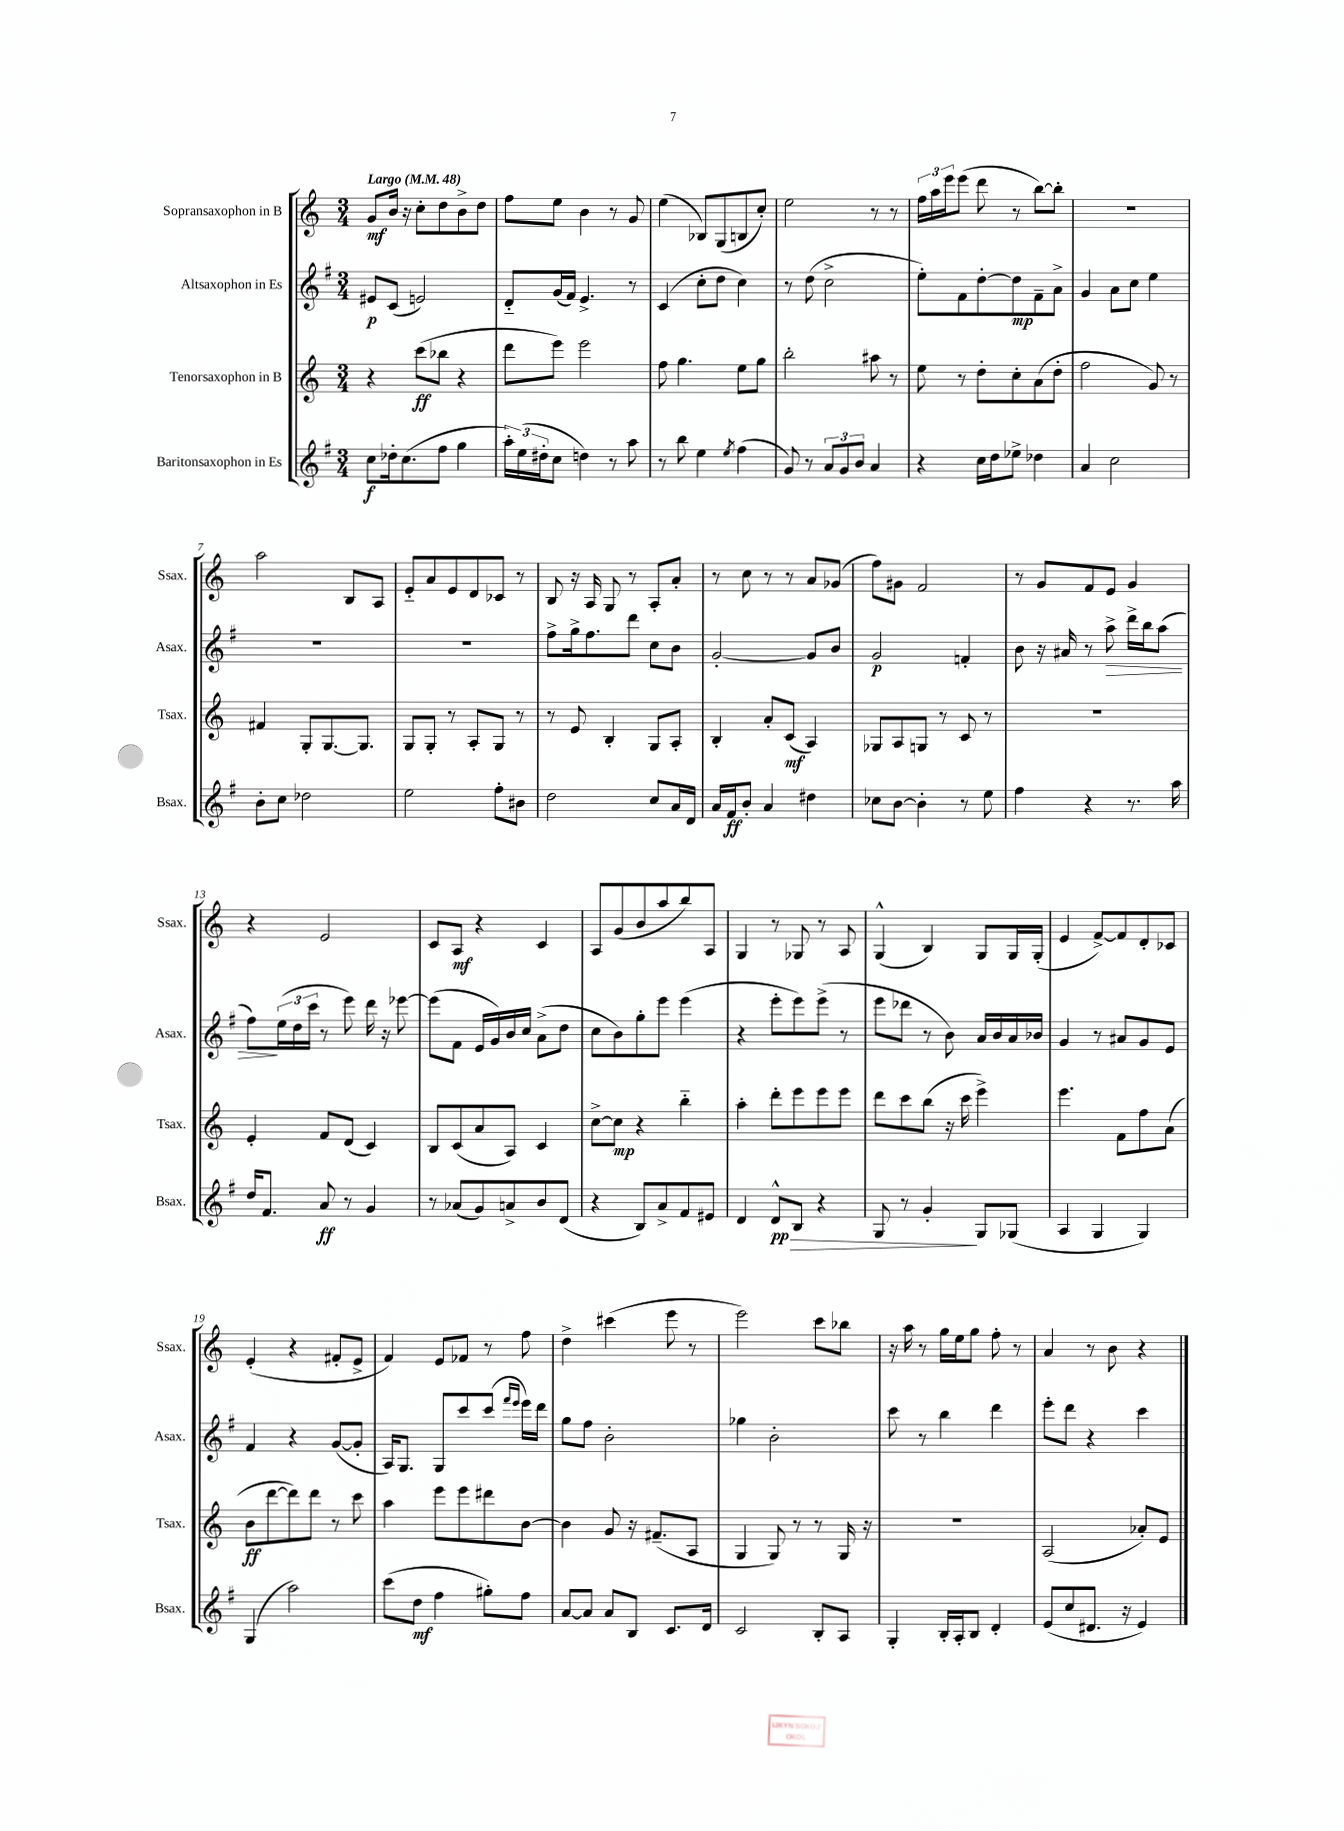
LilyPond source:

<<
\new StaffGroup <<
\new Staff = "s0" \with { instrumentName = "Sopransaxophon in B" shortInstrumentName = "Ssax." } {
    \clef treble \key c \major \numericTimeSignature \time 3/4 \tempo "Largo" 4 = 48
    g'8\mf b'16 r16 c''8-. d''8 b'8-> d''8 |
    f''8 e''8 b'4 r8 g'8 |
    e''4( bes8) g8( b8 c''8-.) |
    e''2 r8 r8 |
    \tuplet 3/2 { f''16 a''16 e'''16 } e'''8( d'''8 r8 b''8~) b''8-. |
    R2. |
    a''2 b8 a8 |
    e'8-_ a'8 e'8 d'8 ces'8 r8 |
    b8 r16 a16 g8 r8 a8-. a'8-. |
    r8 c''8 r8 r8 a'8 ges'8( |
    f''8) gis'8 f'2 |
    r8 g'8 f'8 e'8 g'4 |
    r4 e'2 |
    c'8 a8\mf r4 c'4 |
    a8 g'8( b'8 a''8 b''8) a8 |
    g4 r8 ges8 r8 a8 |
    g4-^( b4) g8 g16 g16-.( |
    e'4 f'8~->) f'8 d'8-. ces'8 |
    e'4-.( r4 fis'8-. e'8-> |
    f'4) e'8 fes'8 r8 f''8 |
    d''4-> cis'''4( e'''8 r8 |
    e'''2) c'''8 bes''8 |
    r16 a''16 r8 g''16 e''16 g''8 f''8-. r8 |
    a'4 r8 b'8 r4 \bar "|." |
}
\new Staff = "s1" \with { instrumentName = "Altsaxophon in Es" shortInstrumentName = "Asax." } {
    \clef treble \key g \major \numericTimeSignature \time 3/4
    eis'8\p c'8( e'2) |
    d'8-_ g'16( fis'16) e'4.-> r8 |
    c'4( c''8-. d''8 c''4) |
    r8 d''8( c''2-> |
    e''8-.) fis'8 d''8~-. d''8\mp fis'8-- a'8-> |
    g'4 a'8 c''8 e''4 |
    R2. |
    R2. |
    fis''8-> g''16-> fis''8. d'''8 c''8 b'8 |
    g'2~-. g'8 b'8 |
    g'2\p f'4-. |
    b'8 r16 ais'16 r8 a''8->\> d'''16-> b''16 a''8( |
    fis''8\!) \tuplet 3/2 { e''16( d''16 c'''16 } r8 e'''8) d'''16 r16 ees'''8~ |
    ees'''8( fis'8 e'16 g'16) b'16 c''16 a'8->( d''8 |
    c''8 b'8) g''8-. e'''8 e'''4( |
    r4 e'''8-. e'''8) e'''8->( r8 |
    e'''8 des'''8 r8 b'8) a'16 b'16 a'16 bes'16 |
    g'4 r8 ais'8 g'8 e'8 |
    fis'4 r4 g'8~( g'8-. |
    a16) g8. g8 c'''8 c'''8( \grace { fis'''16 e'''16 } e'''16) d'''16 |
    g''8 fis''8 b'2-. |
    ges''4 b'2-. |
    c'''8 r8 b''4 d'''4 |
    e'''8-. d'''8 r4 c'''4 \bar "|." |
}
\new Staff = "s2" \with { instrumentName = "Tenorsaxophon in B" shortInstrumentName = "Tsax." } {
    \clef treble \key c \major \numericTimeSignature \time 3/4
    r4 c'''8\ff( bes''8 r4 |
    d'''8 e'''8) e'''2 |
    f''8 g''4. e''8 g''8 |
    b''2-. ais''8 r8 |
    e''8 r8 d''8-. c''8-. a'8( d''8-. |
    f''2 g'8) r8 |
    fis'4 g8-. g8.~ g8. |
    g8 g8-. r8 a8-. g8 r8 |
    r8 e'8 b4-. g8 a8-. |
    b4-. a'8-. c'8\mf( a4) |
    ges8 a8 g8 r8 c'8 r8 |
    R2. |
    e'4-. f'8 d'8( c'4) |
    b8 c'8( a'8 a8) c'4 |
    c''8~-> c''8\mp r4 b''4-_ |
    a''4-. d'''8-. e'''8 e'''8 e'''8 |
    d'''8 c'''8 b''8( r16 c'''16 e'''4->) |
    e'''4. f'8 f''8 a'8( |
    b'8\ff d'''8~ d'''8) d'''8 r8 c'''8 |
    a''4 e'''8 e'''8 dis'''8 b'8~ |
    b'4 g'8 r16 fis'8.--( a8 |
    g4 g8) r8 r8 g16 r16 |
    R2. |
    a2( aes'8-.) e'8 \bar "|." |
}
\new Staff = "s3" \with { instrumentName = "Baritonsaxophon in Es" shortInstrumentName = "Bsax." } {
    \clef treble \key g \major \numericTimeSignature \time 3/4
    c''8\f des''16-. c''8.( fis''8 g''4 |
    \tuplet 3/2 { a''16-.) e''16( dis''16-. } c''8 d''4) r8 a''8 |
    r8 b''8 e''4 \acciaccatura { e''8 } fis''4( |
    g'8) r8 \tuplet 3/2 { a'8 g'8 b'8 } a'4 |
    r4 c''16 d''16 ees''8-> des''4 |
    a'4 c''2 |
    b'8-. c''8 des''2 |
    e''2 fis''8-. bis'8 |
    d''2 c''8 a'16 d'16 |
    a'16 fis'16\ff b'8-. a'4 dis''4 |
    ces''8 b'8~ b'4-. r8 e''8 |
    fis''4 r4 r8. a''16 |
    d''16 fis'8. a'8\ff r8 g'4 |
    r8 aes'8( g'8) a'8-> b'8 d'8( |
    r4 b8) a'8-> fis'8 eis'8 |
    d'4 d'8-^\pp\> b8 r4 |
    g8 r8 g'4-.\! g8 ges8( |
    a4 g4 g4) |
    g4( a''2) |
    c'''8( d''8\mf fis''4 gis''8-.) fis''8 |
    a'8~ a'8 a'8 b8 c'8. d'16 |
    c'2 b8-. a8 |
    g4-. b16-. a16-. b8 d'4-. |
    e'8( c''8 dis'8. r16 e'4) \bar "|." |
}
>>
>>
